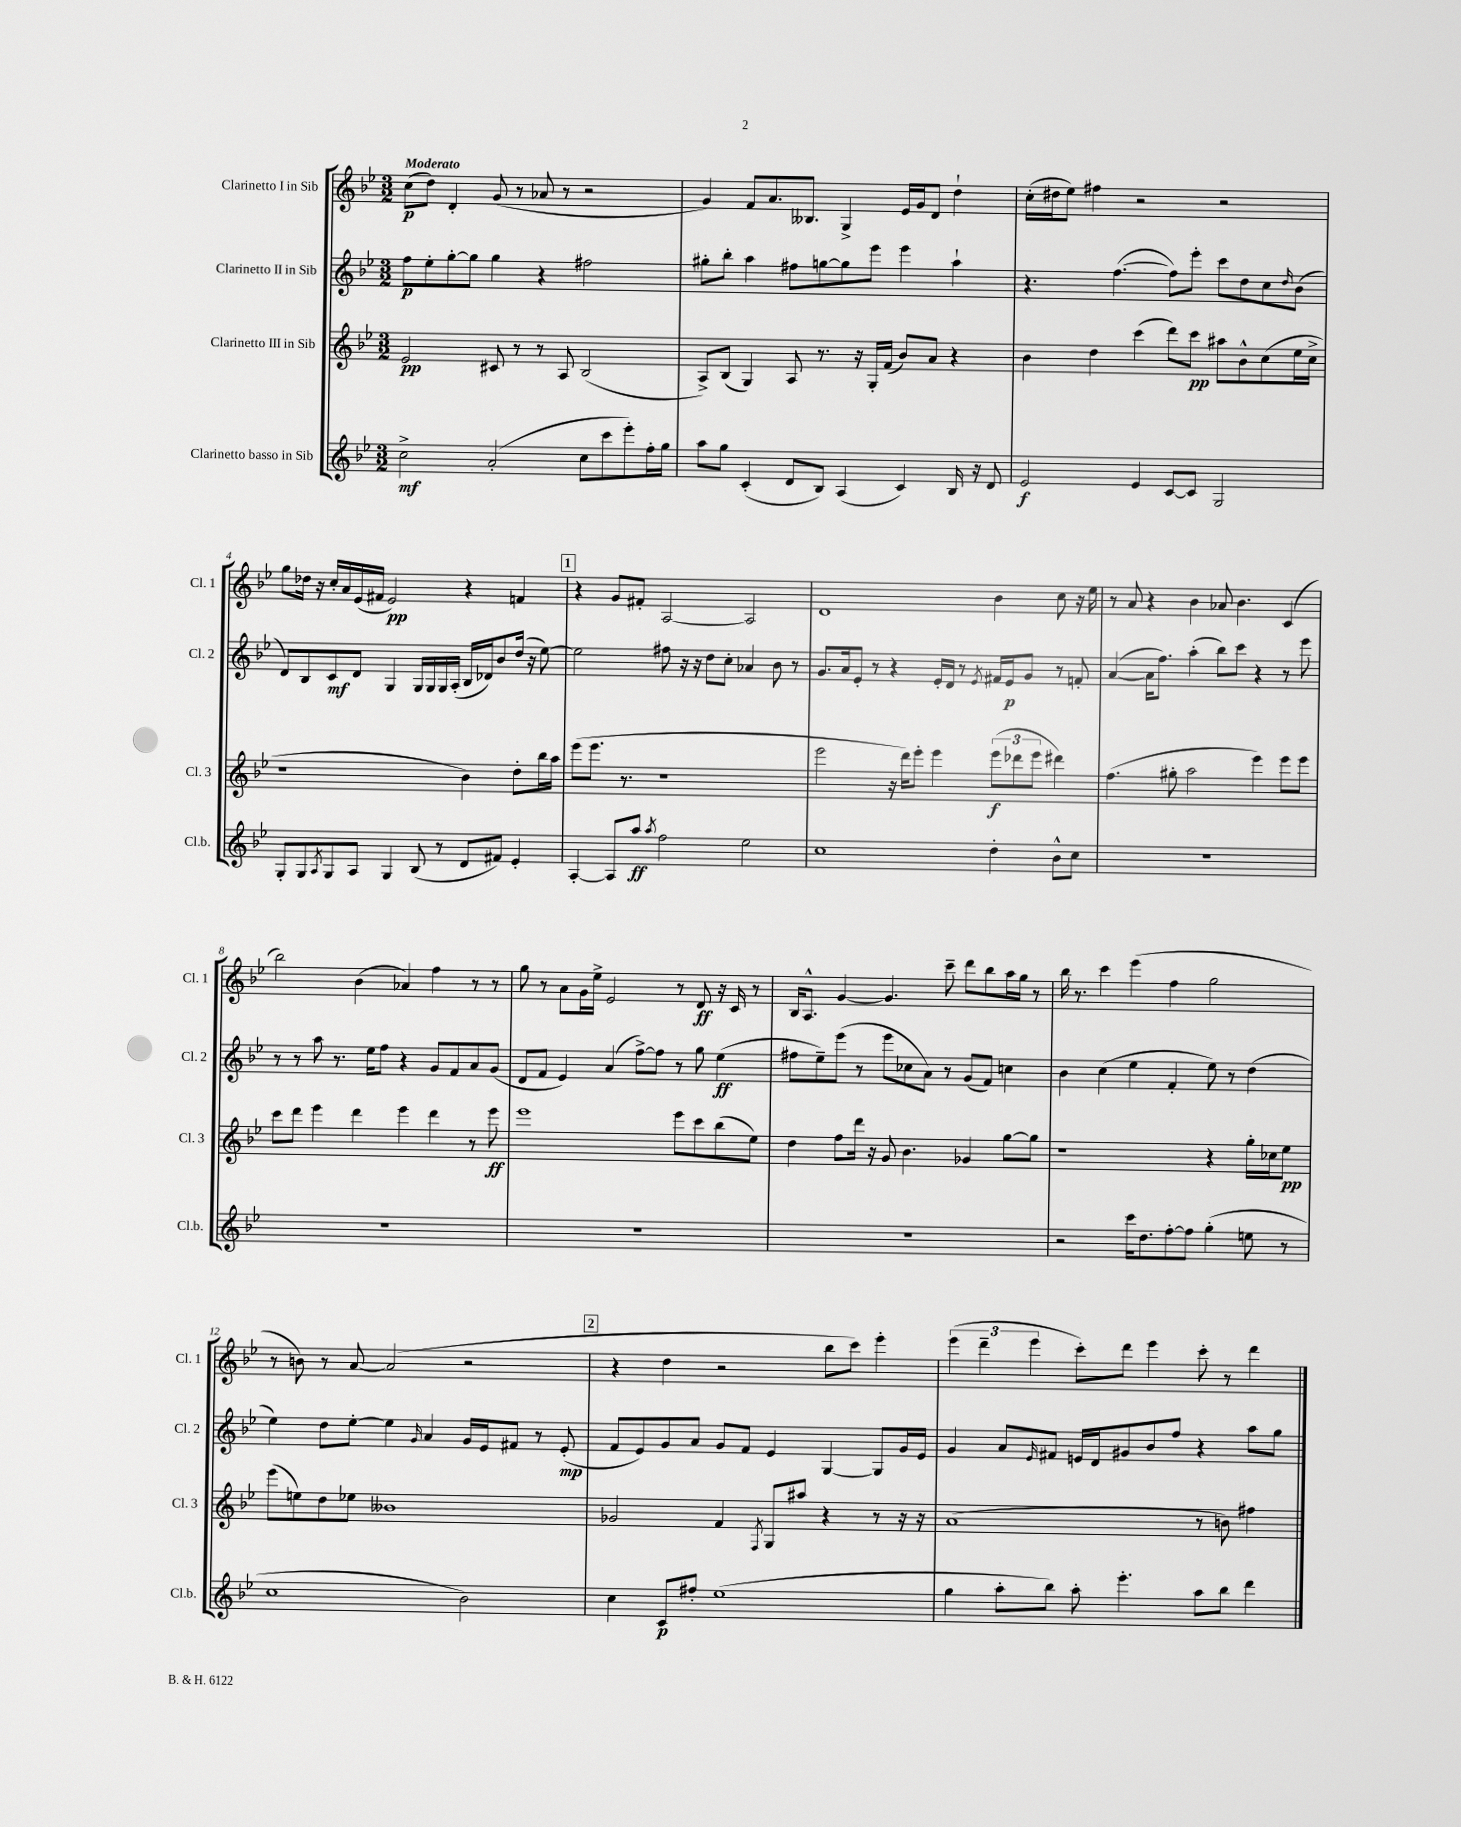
<<
\new StaffGroup <<
\new Staff = "s0" \with { instrumentName = "Clarinetto I in Sib" shortInstrumentName = "Cl. 1" } {
    \clef treble \key bes \major \numericTimeSignature \time 3/2 \tempo "Moderato"
    c''8\p( d''8) d'4-. g'8( r8 aes'8 r8 r2 |
    g'4) f'8 a'8. beses8. g4-> ees'16 g'16 d'8 d''4-! |
    c''16-.( dis''16 ees''8) fis''4 r2 r2 |
    g''8 des''16 r16 c''16-. a'16 ees'16( fis'16 ees'2\pp) r4 f'4 |
    \mark \markup { \box "1" } r4 g'8 fis'8-. a2~ a2 |
    d'1 bes'4 c''8 r16 ees''16 |
    r8 a'8 r4 bes'4 aes'8 bes'4. c'4( |
    bes''2) bes'4( aes'4) f''4 r8 r8 |
    g''8 r8 a'8 g'16 ees''16-> ees'2 r8 d'8\ff r16 c'16 r8 |
    bes16 a8.-^ g'4~ g'4. c'''8-- d'''8 bes''8 a''16 g''16 r8 |
    bes''16 r8. c'''4 ees'''4( f''4 g''2 |
    r8 b'8) r8 a'8~ a'2( r2 |
    \mark \markup { \box "2" } r4 d''4 r2 bes''8 c'''8) ees'''4-. |
    \tuplet 3/2 { ees'''4( d'''4-- ees'''4 } c'''8-.) d'''8 ees'''4 c'''8-. r8 d'''4 \bar "|." |
}
\new Staff = "s1" \with { instrumentName = "Clarinetto II in Sib" shortInstrumentName = "Cl. 2" } {
    \clef treble \key bes \major \numericTimeSignature \time 3/2
    f''8\p ees''8-. g''8~-. g''8 g''4 r4 fis''2 |
    gis''8-. bes''8-. a''4 fis''8 g''8~ g''8 ees'''8 ees'''4 a''4-! |
    r4. f''4.~( f''8) ees'''8-. c'''8 d''8 c''8 \grace { d''16 } bes'8( |
    d'8) bes8 c'8\mf d'8 g4 g16 g16 g16 a16-.( bes16 des'16) bes'8 d''16( r16 ees''8~) |
    \mark \markup { \box "1" } ees''2 fis''8 r16 r16 d''8 c''8-. aes'4 bes'8 r8 |
    g'8. a'16 ees'8-. r8 r4 ees'16-. d'16 r8 \acciaccatura { ees'8 } fis'16 ees'16\p g'8 r8 f'8-. |
    a'4~( a'16 f''8.) a''4-.( bes''8) c'''8 r4 r8 ees'''8 |
    r8 r8 a''8 r8. ees''16 f''8 r4 g'8 f'8 a'8 g'8( |
    d'8 f'8 ees'4) a'4( f''8~->) f''8 r8 g''8 ees''4\ff( |
    fis''8 ees''8--) ees'''8( r8 ees'''8 ces''8 a'8) r8 g'8( f'8) c''4 |
    bes'4 c''4( ees''4 f'4-. ees''8) r8 d''4( |
    ees''4) d''8 ees''8~-. ees''4 \grace { g'16 } a'4 g'16 ees'16 fis'8 r8 ees'8-.\mp( |
    \mark \markup { \box "2" } f'8 ees'8) g'8 a'8 g'8 f'8 ees'4 g4~ g8 g'16 ees'16 |
    g'4 a'8 \grace { ees'16 } fis'8 e'16 d'16 gis'8 bes'8 f''8 r4 a''8 g''8 \bar "|." |
}
\new Staff = "s2" \with { instrumentName = "Clarinetto III in Sib" shortInstrumentName = "Cl. 3" } {
    \clef treble \key bes \major \numericTimeSignature \time 3/2
    ees'2\pp cis'8 r8 r8 a8 bes2( |
    a8->) bes8( g4) a8 r8. r16 g16-. f'16( bes'8) a'8 r4 |
    bes'4 d''4 c'''4( d'''8) c'''8\pp ais''8 bes'8-^ c''8( ees''16 c''16-> |
    r1 bes'4) d''8-. bes''16 a''16 |
    \mark \markup { \box "1" } ees'''8( ees'''8. r8. r1 |
    ees'''2 r16 d'''16) ees'''8-. ees'''4 \tuplet 3/2 { ees'''8\f( des'''8 ees'''8 } dis'''4) |
    f''4.( gis''8-. a''2 ees'''4) ees'''8 ees'''8 |
    c'''8 d'''8 ees'''4 d'''4 ees'''4 d'''4 r8 ees'''8\ff |
    ees'''1 ees'''8 c'''8 bes''8( ees''8) |
    d''4 f''8 d'''16 r16 g'8 bes'4. ges'4 g''8~ g''8 |
    r1 r4 g''16-. ces''16 ees''8\pp |
    ees'''8( e''8) d''8 ees''8 beses'1 |
    \mark \markup { \box "2" } ges'2 f'4 \acciaccatura { f8 } g8 ais''8 r4 r8 r16 r16 |
    a'1( r8 b'8) fis''4 \bar "|." |
}
\new Staff = "s3" \with { instrumentName = "Clarinetto basso in Sib" shortInstrumentName = "Cl.b." } {
    \clef treble \key bes \major \numericTimeSignature \time 3/2
    c''2->\mf a'2-.( c''8 c'''8 ees'''8-.) f''16-. g''16 |
    a''8 g''8 c'4-.( d'8 bes8) a4( c'4) bes16 r16 d'8 |
    ees'2\f ees'4 c'8~ c'8 g2 |
    g8-. g8 \acciaccatura { a8 } g8 a8 g4 bes8( r8 d'8 fis'8) ees'4-. |
    \mark \markup { \box "1" } a4~-. a8 a''8\ff \acciaccatura { a''8 } f''2 ees''2 |
    c''1 d''4-. bes'8-^ c''8 |
    R1. |
    R1. |
    R1. |
    R1. |
    r2 c'''16 d''8. f''8~-. f''8 g''4-.( e''8 r8 |
    c''1 bes'2) |
    \mark \markup { \box "2" } c''4 c'8\p fis''8-. ees''1( |
    g''4 a''8-. bes''8) a''8-. ees'''4.-. a''8 bes''8 d'''4 \bar "|." |
}
>>
>>
